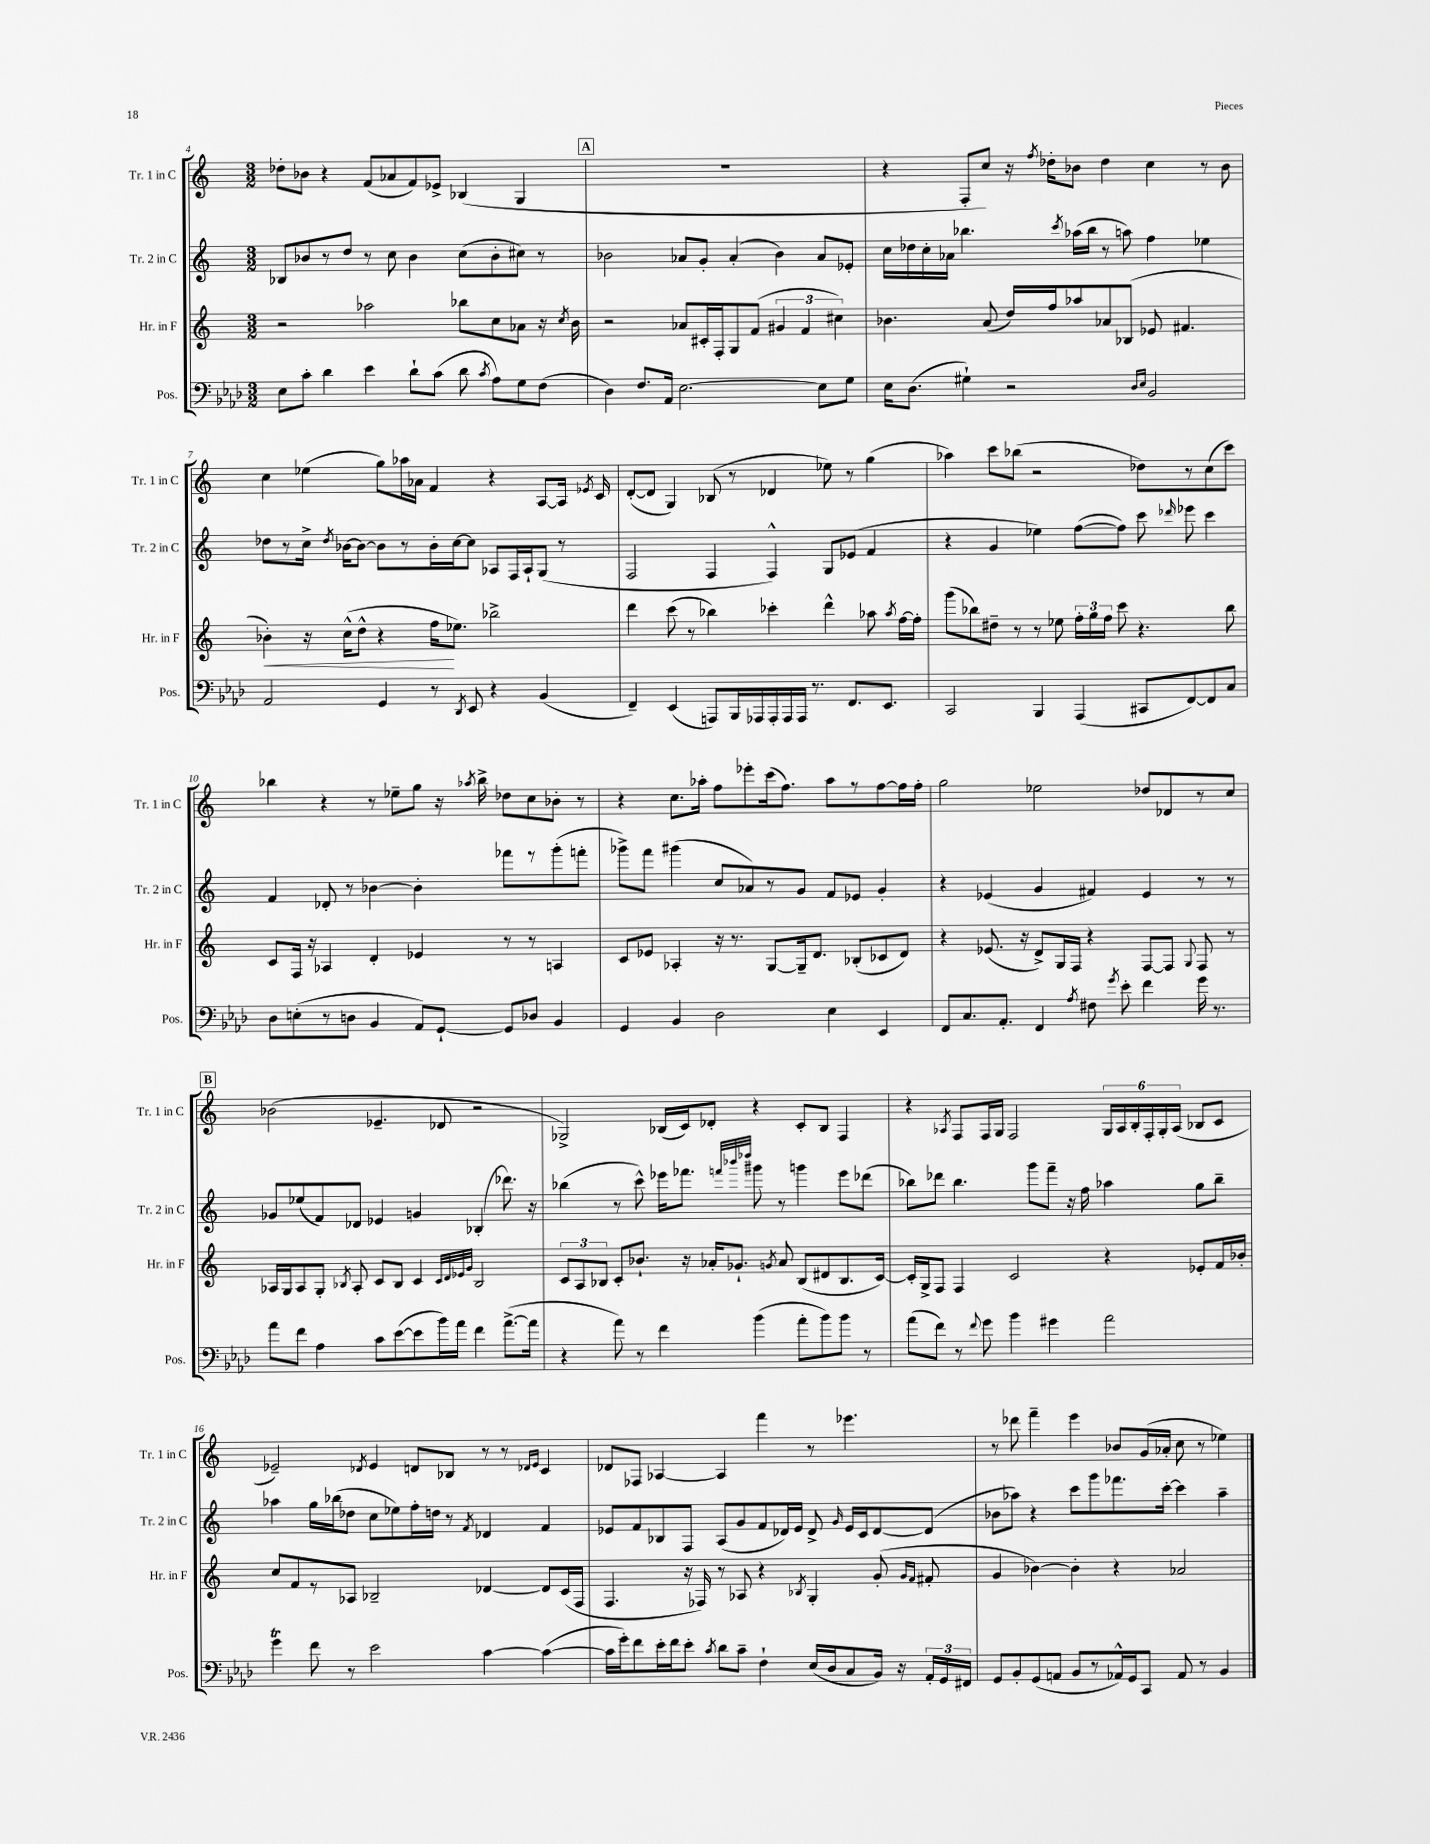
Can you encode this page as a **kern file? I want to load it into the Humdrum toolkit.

**kern	**kern	**kern	**kern
*staff4	*staff3	*staff2	*staff1
*clefF4	*clefG2	*clefG2	*clefG2
*k[b-e-a-d-]	*k[]	*k[]	*k[]
*M3/2	*M3/2	*M3/2	*M3/2
8E-	2r	8B-	8dd-'
8c'	.	8b-	8b-
4d-	.	8r	4r
.	.	8dd	.
4e-	2aa-	8r	(8f
.	.	8cc	8a-
8d-`	.	4b-	8f)
(8c	.	.	8e-^
8d-	8bb-	(8cc	(4B-
8qc	.	.	.
8A-)	8cc	8b-'	.
8G	8a-	8cc#)	4G
(8F	16r	8r	.
.	8qcc	.	.
.	16b	.	.
=	=	=	=
4D-)	2r	2b-	1.r
8.F	.	.	.
16AA-	.	.	.
[2.E-	8a-	8a-	.
.	16c#'	8g'	.
.	16F'	.	.
.	8G	(4a-'	.
.	(8f	.	.
.	6g#	4b-)	.
.	6f	.	.
8E-]	.	8a-	.
.	6cc#)	.	.
8G	.	8e-'	.
=	=	=	=
16E-	4.b-	16cc	4r
(8.D-	.	16dd-	.
.	.	16cc'	.
.	.	16a-	.
4G#`)	.	4.bb-	8F'
.	(8a	.	8cc)
2r	16dd)	.	16r
.	.	.	8qff
.	16ff	.	16dd-'
.	.	8qccc	.
.	8aa-	(16aa-	8b-
.	.	16bb-	.
.	8a-	8r	4dd-
.	(8B-	8aa)	.
16qqD-	.	.	.
16qqE-	.	.	.
2BB-	8e-	4ff	4cc
.	4.f#	.	.
.	.	4ee-	8r
.	.	.	8b-
=	=	=	=
2AA-	4b-')	8dd-	4cc
.	.	8r	.
.	16r	16cc^	(4ee-
.	.	8qdd-	.
.	(16cc^^	[16b-	.
.	8dd^^	8b-_	.
4GG	4r	8b-]	8gg)
.	.	8r	16aa-
.	.	.	16a-
8r	16ff	16b-'	4f
.	8.ee-)	[16cc	.
8qDD-	.	.	.
8EE-	.	8cc]	.
4r	2bb-^	8A-	4r
.	.	16F	.
.	.	16A-`	.
(4BB-	.	(8G	[8A
.	.	8r	16A]
.	.	.	8qe-
.	.	.	16c
=	=	=	=
4FF~)	4ddd	2F	([8d'
.	.	.	8d]
(4EE-	(8ccc	.	4G)
.	8r	.	.
8AAA)	4bb-)	4F	(8B-
16BBB-	.	.	8r
16AAA-	.	.	.
16AAA-'	4ccc-'	4F^^)	4d-
16AAA-	.	.	.
16AAA-	.	.	.
8.r	.	.	.
.	4ddd^^	8G	8ee-)
8.FF	.	(8e-	8r
.	8aa-	4f	(4gg
8.EE-	.	.	.
.	8qaa-	.	.
.	[16ff	.	.
.	16ff']	.	.
=	=	=	=
2CC	(8ggg	4r	4aa-)
.	8bb-)	.	.
.	8dd#~	4g	8ccc
.	8r	.	(8bb-
4BBB-	8r	4ee-)	2r
.	8ee-	.	.
(4AAA-	24ff'	([8ff	.
.	24gg	.	.
.	24ff	.	.
.	8ccc	8ff])	.
8CC#	4.r	8ccc	8dd-)
.	.	16qqddd-	.
[8FF)	.	8eee-	8r
8FF]	.	4ccc	(8cc
8C	8bb-	.	8ccc)
=	=	=	=
8D-	8c	4f	4bb-
(8E'	16F	.	.
.	16r	.	.
8r	4A-	8d-'	4r
8D	.	8r	.
4BB-	4d'	[4b-	8r
.	.	.	8ee-~
8AA-)	4e-	4b-']	8gg
[8GG`	.	.	16r
.	.	.	8qaa-
.	.	.	16bb-^
8GG]	8r	8fff-	8dd-
8D-	8r	8r	8cc
4BB-	4A	(8ggg'	8b-'
.	.	8fff'	8r
=	=	=	=
4GG	8c	8ggg-^)	4r
.	8e-	8fff	.
4BB-	4A-'	(4ggg#	8.cc
.	.	.	16aa-'
2D-	16r	8cc	8ff
.	8.r	.	.
.	.	8a-)	8eee-'
.	[8G	8r	(16ccc
.	.	.	8.ff)
.	16G~]	8g	.
.	8.d	.	.
4E-	.	8f	8aa-
.	(8B-'	8e-	8r
4EE-	8c-	4g'	[8ff
.	8d)	.	16ff]
.	.	.	16ff'
=	=	=	=
8FF	4r	4r	2gg
8.C	.	.	.
.	(8.e-	(4e-	.
8.AA-'	.	.	.
.	16r	.	.
4FF	8d^)	4g	2ee-
.	16G	.	.
.	16F	.	.
8qA-	.	.	.
8F#	4r	4f#)	.
8qg	.	.	.
8e-'	.	.	.
4f	[8F	4e-	8dd-
.	8F]	.	8d-
.	8qqG	.	.
16g	8F	8r	8r
8.r	.	.	.
.	8r	8r	8cc
=	=	=	=
8a-	16A-	8g-	(2b-
.	16G	.	.
8f	8A-	(8ee-	.
4A-	8G'	8f)	.
.	8qB-	.	.
.	8A-'	8d-	.
8c	8c	4e-	4.e-~
([8e-	8B-	.	.
8e-]	4c	4g	.
16b-)	.	.	8d-
16a-	.	.	.
.	32qqc	.	.
.	32qqd	.	.
.	32qqe-	.	.
.	32qqg	.	.
4f	2B-	(4B-'	2r
([8.a-^	.	8.ddd-)	.
16a-]	.	16r	.
=	=	=	=
4r	12c	(4bb-	2G-^)
.	12A	.	.
.	12B-	.	.
8a-)	8c'	8r	.
8r	8.b-`	8ccc^^)	.
4f	.	16eee-	(16B-
.	16r	8.fff-	16c)
.	16a-'	.	8d-'
.	8.g-`	.	.
.	.	32qqfff	.
.	.	32qqbbb-	.
.	.	32qqdddd-	.
(4b-	.	8ggg#	4r
.	8qg	.	.
.	8a-	8r	.
8a-'	(8B-	4ggg	8c'
8b-)	8d#	.	8B-
8b-	8.B-	8eee-	4F
8r	.	(8ddd-	.
.	[16c)	.	.
=	=	=	=
(8a-	16c']	8bb-)	4r
.	16G^	.	.
8f)	8F	8ddd-	.
.	.	.	8qA-
8r	4F	4.bb-	8F
8qqf	.	.	.
8g	.	.	16F
.	.	.	16G
4b-	2c	.	2F
.	.	8ggg	.
4g#	.	8fff~	.
.	.	16r	.
.	.	16ff	.
2a-	4r	4aa-	24G
.	.	.	24A-
.	.	.	24B'
.	.	.	24F'
.	.	.	24G'
.	.	.	(24A-
.	8e-'	8gg	8B-
.	16f	8bb-~	8c
.	16b-'	.	.
=	=	=	=
4g	8cc	4aa-	2e-~)
.	8f	.	.
8f	8r	16gg	.
.	.	(16bb-	.
8r	8A-	8dd-	.
.	.	.	8qd-
2e-	2B-~	8cc	4e-
.	.	8ee-)	.
.	.	16ff'	8d
.	.	16dd	.
.	.	8r	8B-
.	.	8qf	.
[4c	[4d-	4d-	8r
.	.	.	8r
.	.	.	16qqd-
.	.	.	16qqe-
(4c_	8d-]	4f	4c
.	(16c	.	.
.	16F	.	.
=	=	=	=
16c]	4.F	8e-	8d-
16g')	.	.	.
8f	.	8f	8F-
16e-'	.	8B-	[4A-
16f	.	.	.
8e-'	16r	8F	.
.	16F-)	.	.
8qc	.	.	.
8d-	8r	(8A	4A-]
8c~	8A-	8g	.
4F`	4r	8f	4fff
.	.	16d-)	.
.	.	16e-	.
.	8qB-	.	.
(16E-	4G'	8d-^	8r
16D-	.	.	.
.	.	16qqg	.
8C	.	16e-	4.eee-
.	.	16c	.
16BB-)	(8g'	[8d-	.
16r	.	.	.
.	16qqg	.	.
.	16qqf	.	.
24AA-'	8f#'	(8d-]	.
24GG	.	.	.
24FF#	.	.	.
=	=	=	=
8GG	4g	8b-	8r
8BB-'	.	8aa-)	8ddd-
(8GG	[4b-)	4r	4fff~
8AA	.	.	.
8BB-	4b-']	8ccc	4eee
8r	.	8ggg	.
16AA-^^)	4r	8.fff-	8b-
16GG	.	.	.
8CC	.	.	(16g
.	.	[16ccc'	16a-'
8AA-	2a-	4ccc]	8cc
8r	.	.	8r
4BB-	.	4aa-~	4ee-)
==	==	==	==
*-	*-	*-	*-
